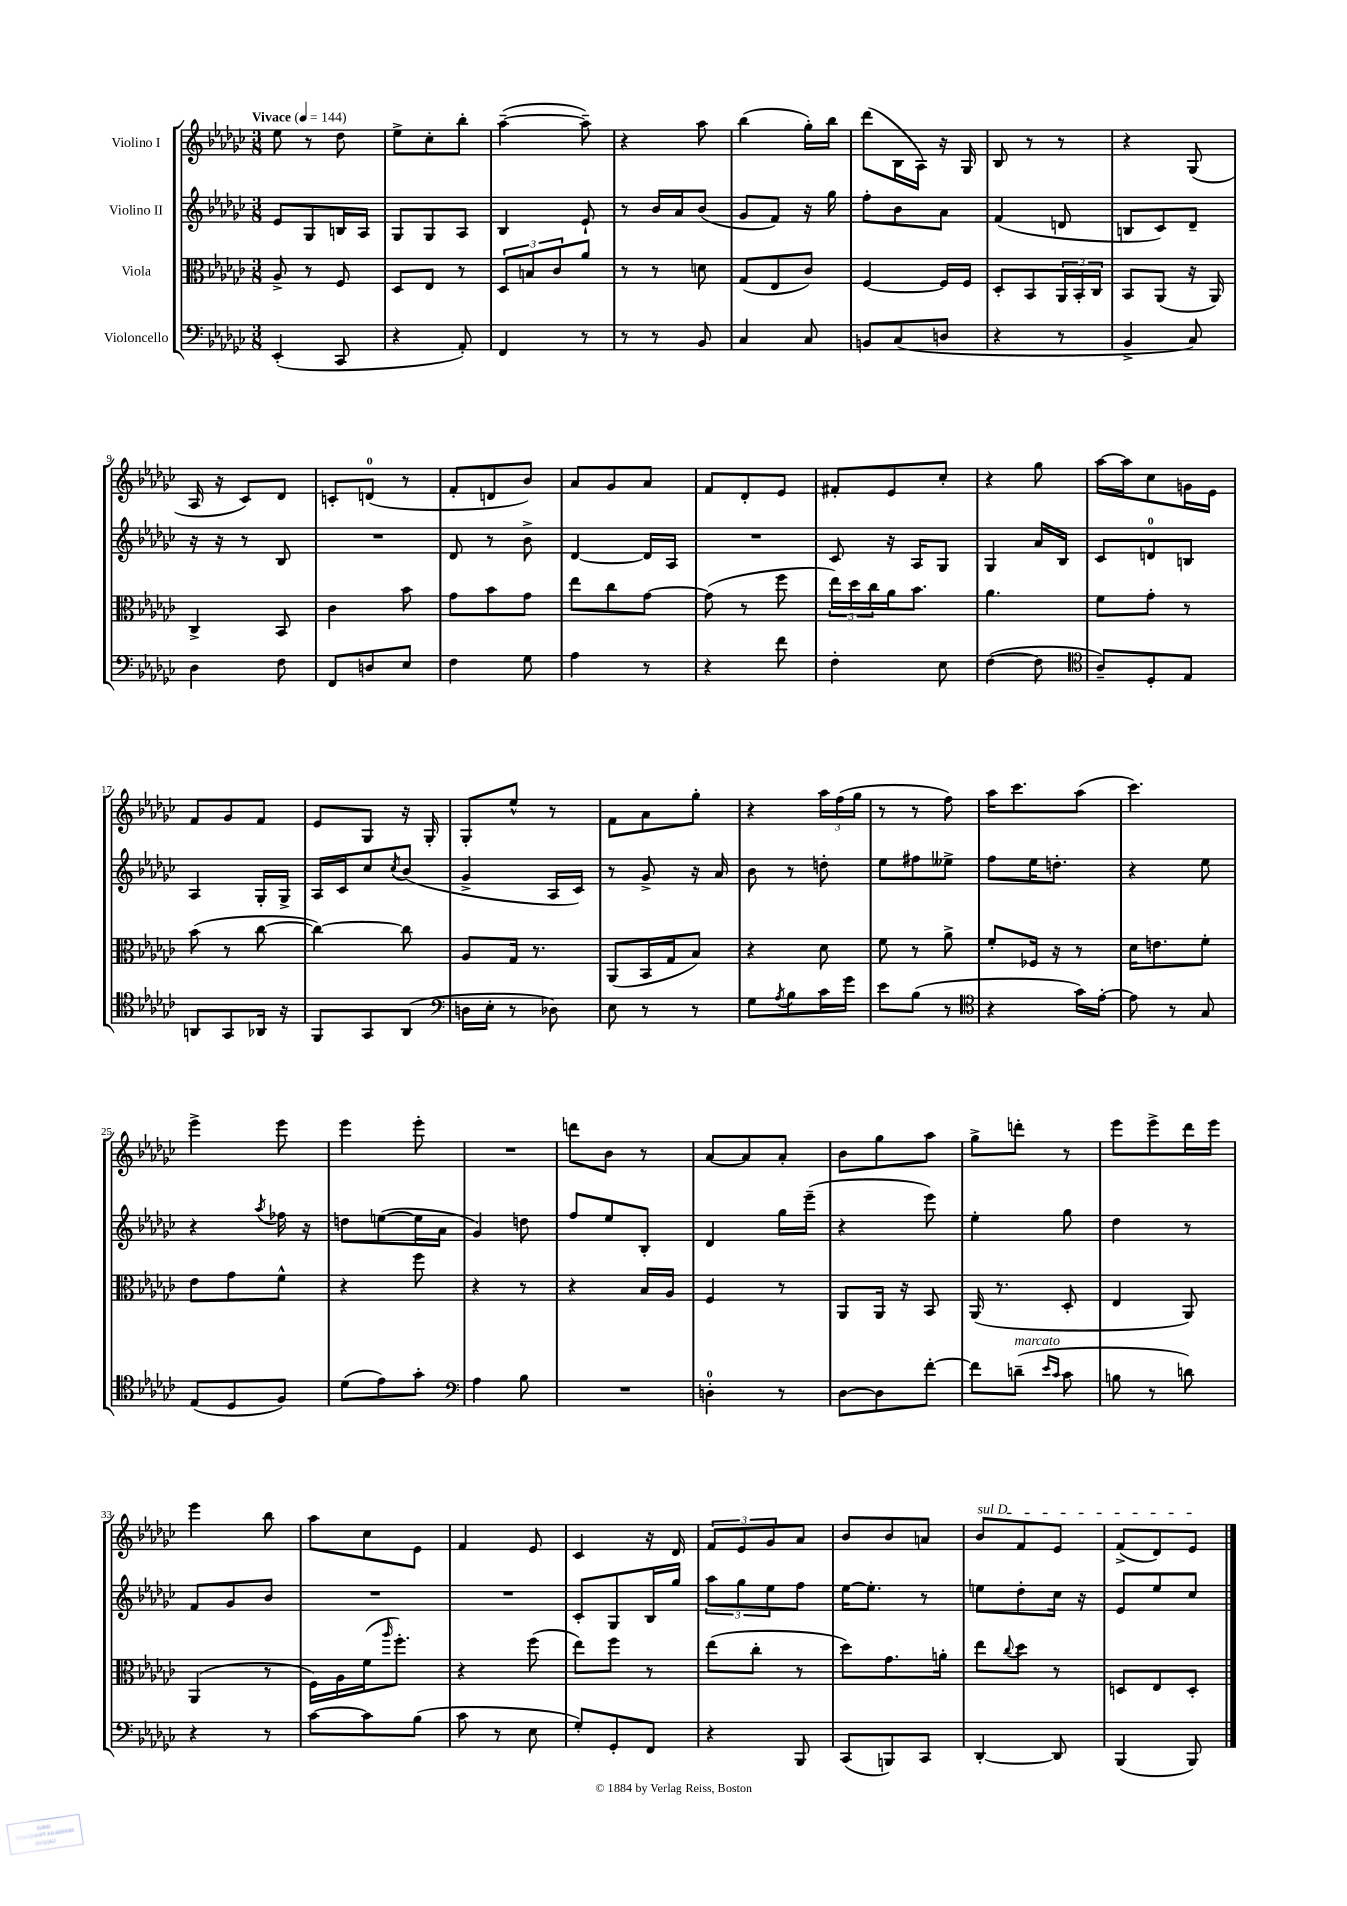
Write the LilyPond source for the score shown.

<<
\new StaffGroup <<
\new Staff = "s0" \with { instrumentName = "Violino I" } {
    \clef treble \key ges \major \numericTimeSignature \time 3/8 \tempo "Vivace" 4 = 144
    ees''8 r8 des''8 |
    ees''8-> ces''8-. bes''8-. |
    aes''4~--( aes''8--) |
    r4 aes''8 |
    bes''4( ges''16-.) bes''16 |
    des'''8( bes16 aes16) r16 ges16 |
    bes8 r8 r8 |
    r4 ges8( |
    aes16 r16 ces'8) des'8 |
    c'8-. d'8-0( r8 |
    f'8-. d'8 bes'8) |
    aes'8 ges'8 aes'8 |
    f'8 des'8-. ees'8 |
    fis'8-. ees'8 ces''8-. |
    r4 ges''8 |
    aes''16~ aes''16 ces''8 g'16 ees'16 |
    f'8 ges'8 f'8 |
    ees'8 ges8 r16 ges16-. |
    ges8-. ees''8-^ r8 |
    f'8 aes'8 ges''8-. |
    r4 \tuplet 3/2 { aes''16 f''16( ges''16 } |
    r8 r8 f''8) |
    aes''16 ces'''8. aes''8( |
    ces'''4.) |
    ees'''4-> ees'''8 |
    ees'''4 ees'''8-. |
    R4. |
    d'''8 bes'8 r8 |
    aes'8~ aes'8 aes'8-. |
    bes'8 ges''8 aes''8 |
    ges''8-> d'''8-. r8 |
    ees'''8 ees'''8-> des'''16 ees'''16 |
    ees'''4 bes''8 |
    aes''8 ces''8 ees'8 |
    f'4 ees'8 |
    ces'4 r16 des'16 |
    \tuplet 3/2 { f'8 ees'8 ges'8 } aes'8 |
    bes'8 bes'8 a'8 |
    \once \override TextSpanner.bound-details.left.text = \markup { \italic "sul D" } bes'8\startTextSpan f'8 ees'8 |
    f'8->( des'8) ees'8\stopTextSpan \bar "|." |
}
\new Staff = "s1" \with { instrumentName = "Violino II" } {
    \clef treble \key ges \major \numericTimeSignature \time 3/8
    ees'8 ges8 b16 aes16 |
    ges8 ges8 aes8 |
    bes4 ees'8-! |
    r8 bes'16 aes'16 bes'8( |
    ges'8 f'8) r16 ges''16 |
    f''8-. bes'8 aes'8 |
    f'4( d'8 |
    b8 ces'8) des'8-- |
    r16 r16 r8 bes8 |
    R4. |
    des'8 r8 bes'8-> |
    des'4~ des'16 aes16 |
    R4. |
    ces'8 r16 aes16 ges8 |
    ges4 aes'16 bes16 |
    ces'8 d'8-0 b8 |
    aes4 ges16-. ges16-> |
    aes16 ces'16 ces''8 \acciaccatura { ces''8 } bes'8( |
    ges'4-> aes16 ces'16) |
    r8 ges'8-> r16 aes'16 |
    bes'8 r8 d''8-. |
    ees''8 fis''8 eeses''8-> |
    f''8 ees''16 d''8.-. |
    r4 ees''8 |
    r4 \acciaccatura { aes''8 } fes''16 r16 |
    d''8 e''8~( e''16 aes'16 |
    ges'4) d''8 |
    f''8 ees''8 bes8-. |
    des'4 ges''16 ees'''16--( |
    r4 ees'''8) |
    ees''4-. ges''8 |
    des''4 r8 |
    f'8 ges'8 bes'8 |
    R4. |
    R4. |
    ces'8-. ges8 bes16 ges''16 |
    \tuplet 3/2 { aes''8 ges''8 ees''8 } f''8 |
    ees''16~ ees''8.-. r8 |
    e''8 des''8-. ces''16 r16 |
    ees'8 ees''8 ces''8 \bar "|." |
}
\new Staff = "s2" \with { instrumentName = "Viola" } {
    \clef alto \key ges \major \numericTimeSignature \time 3/8
    aes8-> r8 f8 |
    des8 ees8 r8 |
    \tuplet 3/2 { des8 b8 ces'8 } aes'8 |
    r8 r8 d'8 |
    ges8( ees8 ces'8) |
    f4~ f16 f16 |
    des8-. bes,8 \tuplet 3/2 { aes,16 bes,16-. ces16 } |
    bes,8 aes,8( r16 aes,16) |
    ces4-> bes,8 |
    ces'4 bes'8 |
    ges'8 bes'8 ges'8 |
    ees''8 ces''8 ges'8~ |
    ges'8( r8 f''8 |
    \tuplet 3/2 { ees''16) des''16 ces''16 } aes'16 bes'8. |
    aes'4. |
    f'8 ges'8-. r8 |
    bes'8( r8 ces''8~ |
    ces''4~) ces''8 |
    aes8 ges16 r8. |
    aes,8( bes,16 ges16 bes8) |
    r4 des'8 |
    f'8 r8 aes'8-> |
    f'8-. fes16 r16 r8 |
    des'16 e'8. f'8-. |
    ees'8 ges'8 f'8-^ |
    r4 f''8 |
    r4 r8 |
    r4 bes16 aes16 |
    f4 r8 |
    aes,8 aes,16 r16 bes,8 |
    aes,16( r8. des8-. |
    ees4 aes,8) |
    aes,4( r8 |
    f16) aes16 f'16( \grace { aes''16 } f''8.-.) |
    r4 f''8( |
    ees''8) f''8 r8 |
    ees''8( ces''8-. r8 |
    des''8) ges'8. a'16-. |
    ees''8 \appoggiatura { ces''8 } des''8 r8 |
    d8 ees8 d8-. \bar "|." |
}
\new Staff = "s3" \with { instrumentName = "Violoncello" } {
    \clef bass \key ges \major \numericTimeSignature \time 3/8
    ees,4-.( ces,8 |
    r4 aes,8-.) |
    f,4 r8 |
    r8 r8 bes,8 |
    ces4 ces8 |
    b,8 ces8( d8 |
    r4 r8 |
    bes,4-> ces8) |
    des4 f8 |
    f,8 d8 ees8 |
    f4 ges8 |
    aes4 r8 |
    r4 f'8 |
    f4-. ees8 |
    f4~( f8 |
    \clef tenor aes8--) des8-. ees8 |
    a,8 ges,8 aes,16 r16 |
    f,8 ges,8 aes,8( |
    \clef bass d16 ees16-. r8 des8) |
    ees8 r8 r8 |
    ges8 \acciaccatura { aes8 } bes8 ces'16 ges'16 |
    ees'8 bes8( r8 |
    \clef tenor r4 ges'16) ees'16~-. |
    ees'8 r8 ges8 |
    ees8( des8 f8) |
    des'8( ees'8) ges'8-. |
    \clef bass aes4 bes8 |
    R4. |
    d4-0-. r8 |
    des8~ des8 f'8~-. |
    f'8 d'8--^\markup { \italic "marcato" }( \grace { ees'16 ces'16 } ces'8 |
    b8 r8 d'8) |
    r4 r8 |
    ces'8~ ces'8 bes8( |
    ces'8 r8 ees8 |
    ges8-.) ges,8-. f,8 |
    r4 bes,,8 |
    ces,8( b,,8) ces,8 |
    des,4~-. des,8 |
    bes,,4( bes,,8) \bar "|." |
}
>>
>>
